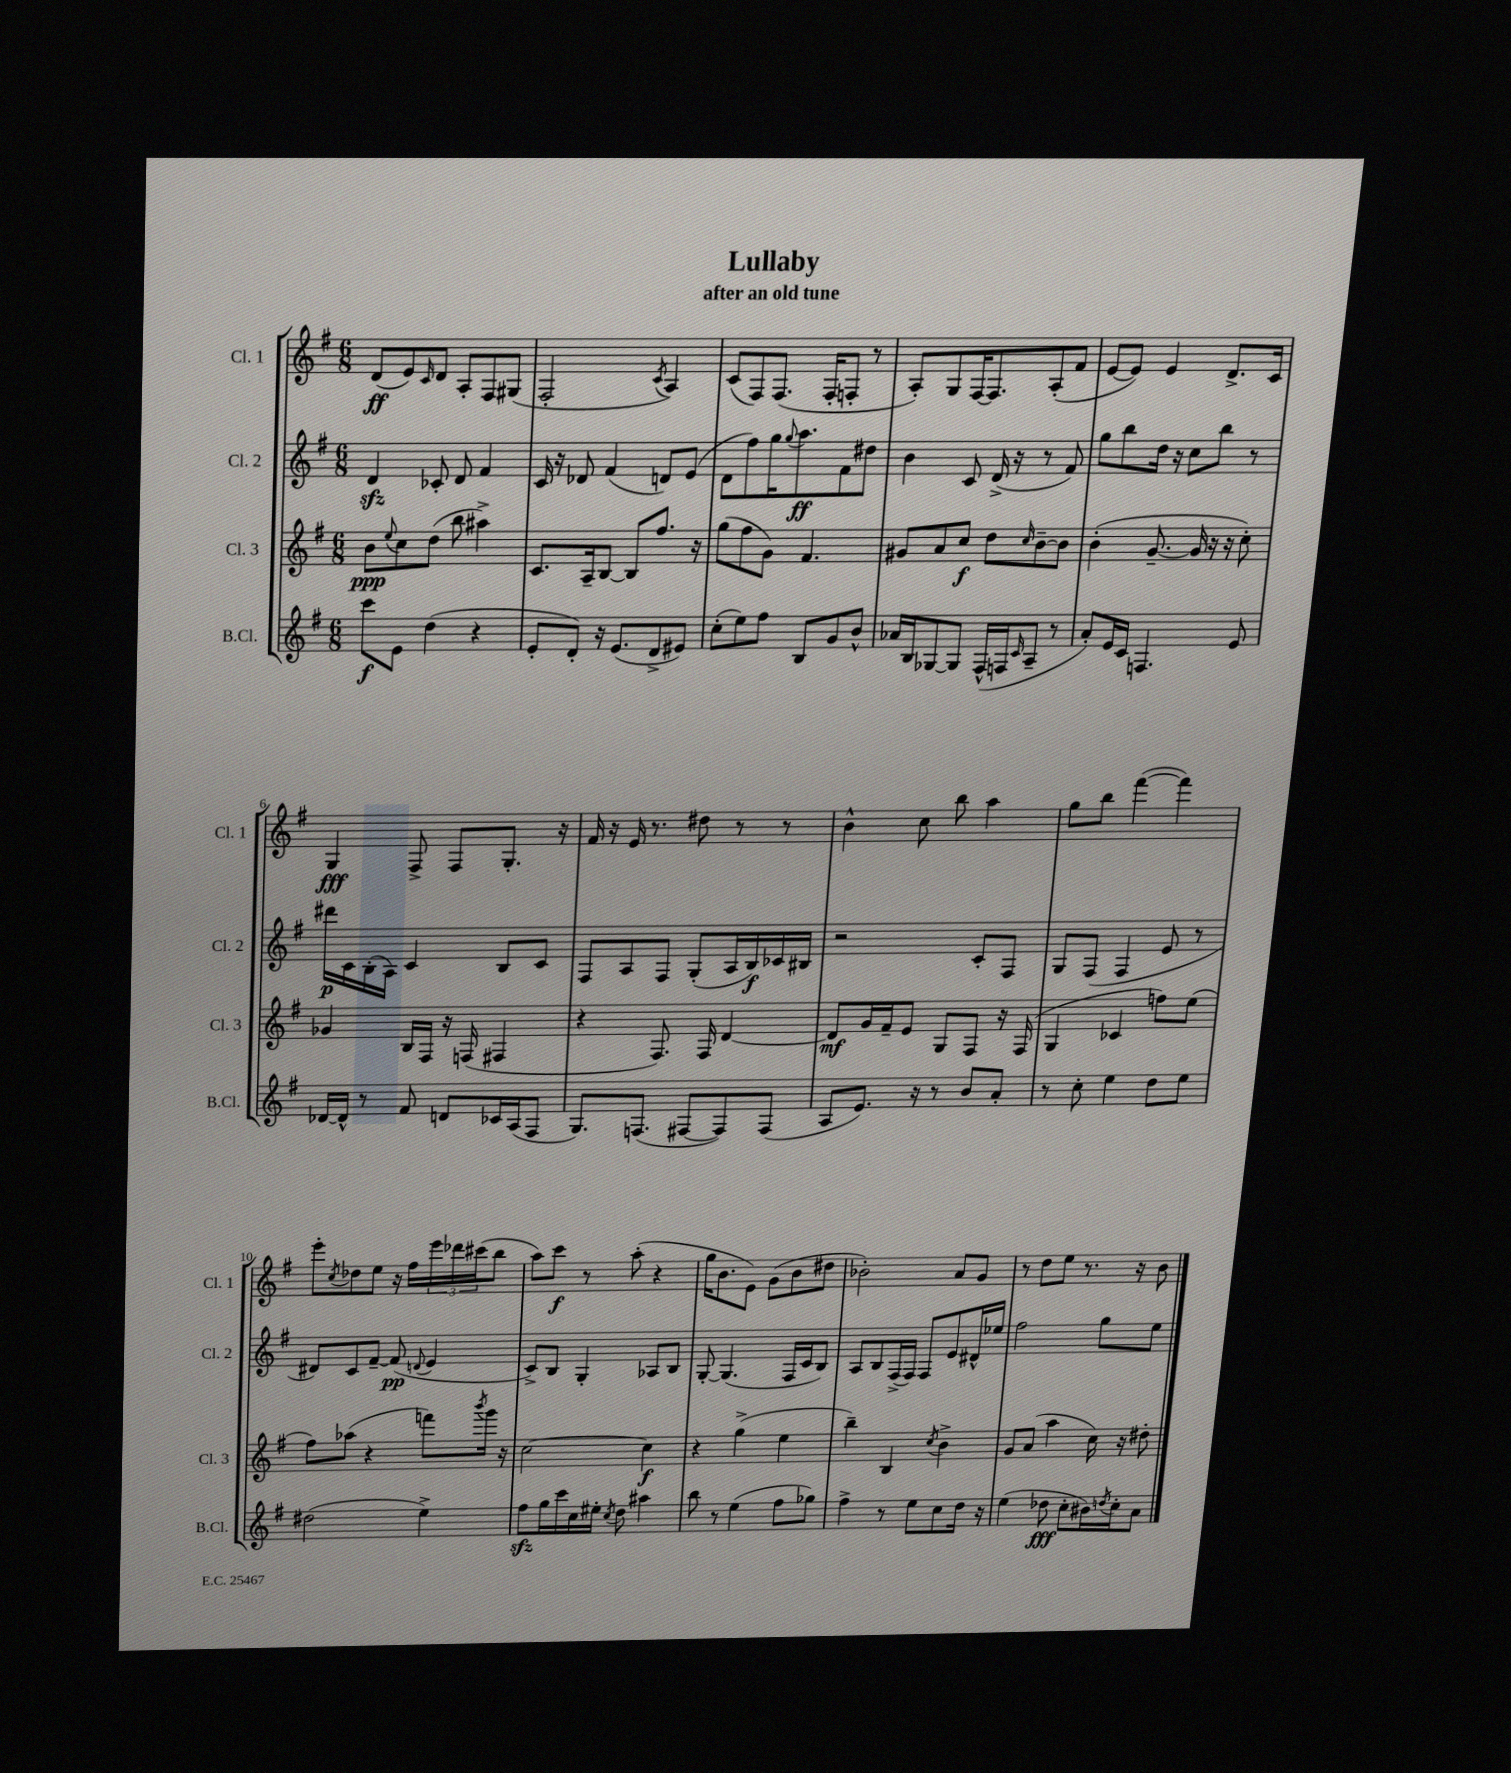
\header { title = "Lullaby" subtitle = "after an old tune" }
<<
\new StaffGroup <<
\new Staff = "s0" \with { instrumentName = "Cl. 1" shortInstrumentName = "Cl. 1" } {
    \clef treble \key g \major \numericTimeSignature \time 6/8
    d'8\ff( e'8) \grace { c'16 } d'8 a8-. fis8 gis8( |
    fis2-. \acciaccatura { c'8 } a4) |
    c'8( fis8) fis8.( fis16-. f8-. r8 |
    a8-.) g8 fis16~ fis8. a8-.( fis'8 |
    e'8~ e'8) e'4 d'8.-> c'16 |
    g4\fff fis8-> fis8 g8.-. r16 |
    fis'16 r16 e'16 r8. dis''8 r8 r8 |
    b'4-^ c''8 b''8 a''4 |
    g''8 b''8 fis'''4~( fis'''4) |
    e'''8-. \acciaccatura { c''8 } des''8 e''8 r16 fis''16 \tuplet 3/2 { e'''16 des'''16 cis'''16( } b''8 |
    a''8) c'''8\f r8 a''8-.( r4 |
    g''16 b'8. e'8) g'8( b'8 dis''8 |
    bes'2-.) a'8 g'8 |
    r8 d''8 e''8 r8. r16 b'8 \bar "|." |
}
\new Staff = "s1" \with { instrumentName = "Cl. 2" shortInstrumentName = "Cl. 2" } {
    \clef treble \key g \major \numericTimeSignature \time 6/8
    d'4\sfz ces'8-. d'8 fis'4 |
    c'16 r16 des'8 fis'4( d'8) e'8( |
    d'8 fis''8) g''16 \appoggiatura { g''8 } a''8.\ff fis'8 dis''8 |
    b'4 c'8 d'16->( r16 r8 fis'8) |
    g''8 b''8 d''16 r16 c''8 b''8 r8 |
    dis'''16\p c'16 b16-.( a16) c'4 b8 c'8 |
    fis8 a8 fis8 g8-.( a16 b16\f) ces'16 bis16 |
    r2 c'8-. fis8 |
    g8 fis8( fis4 e'8 r8 |
    dis'8) c'8 fis'8~-- fis'8\pp( \appoggiatura { d'8 } e'4 |
    c'8->) b8 g4-. aes8 b8 |
    g8~-. g4.( fis16 c'16 b8) |
    a8 b8 fis16->( fis16) fis8 e'8 dis'16-^ ees''16 |
    fis''2 g''8 e''8 \bar "|." |
}
\new Staff = "s2" \with { instrumentName = "Cl. 3" shortInstrumentName = "Cl. 3" } {
    \clef treble \key g \major \numericTimeSignature \time 6/8
    b'8\ppp \appoggiatura { e''8 } c''8 d''8( b''8 ais''4->) |
    c'8. a16-- b8~ b8 fis''8. r16 |
    g''8( fis''8 g'8) fis'4. |
    gis'8 a'8 c''8\f d''8 \grace { c''16 } b'8~-- b'8 |
    b'4-.( g'8.~-- g'16 r16 r16 c''8-.) |
    ges'4 b16 fis16 r16 f16( fis4 |
    r4 fis8.) fis16 d'4~ |
    d'8\mf g'16 fis'16-- e'8 g8 fis8 r16 fis16( |
    g4 ces'4 f''8) e''8( |
    fis''8) aes''8( r4 f'''8) \acciaccatura { b'''8 } g'''16 r16 |
    c''2~ c''4\f |
    r4 g''4->( e''4 |
    b''4--) b4 \acciaccatura { c''8 } b'4-> |
    g'8 a'8( a''4 c''16) r16 dis''8-. \bar "|." |
}
\new Staff = "s3" \with { instrumentName = "B.Cl." shortInstrumentName = "B.Cl." } {
    \clef treble \key g \major \numericTimeSignature \time 6/8
    c'''8\f e'8 d''4( r4 |
    e'8-. d'8-.) r16 e'8.( d'8-> eis'8) |
    c''8-.( e''8) fis''8 b8 g'8 b'8-^ |
    aes'16 b16 ges8~ ges8 fis16-^( f16 \grace { c'16 } a8-- r8 |
    a'8-.) e'16 c'16 f4. e'8 |
    des'16~ des'16-^ r8 fis'8 d'8 ces'16 a16( fis8 |
    g8.) f8.( fis8~ fis8) fis8( |
    a8 e'8.) r16 r8 b'8 a'8-. |
    r8 c''8-. e''4 d''8 e''8 |
    dis''2( e''4->) |
    fis''8\sfz g''16 c'''16 c''16 eis''16-. \acciaccatura { c''8 } d''8 ais''4 |
    b''8 r8 e''4( fis''8 ges''8) |
    fis''4-> r8 e''8 c''8 d''16 r16 |
    e''4( des''8\fff c''8-. bis'16) \acciaccatura { d''8 } c''16-. a'8 \bar "|." |
}
>>
>>
